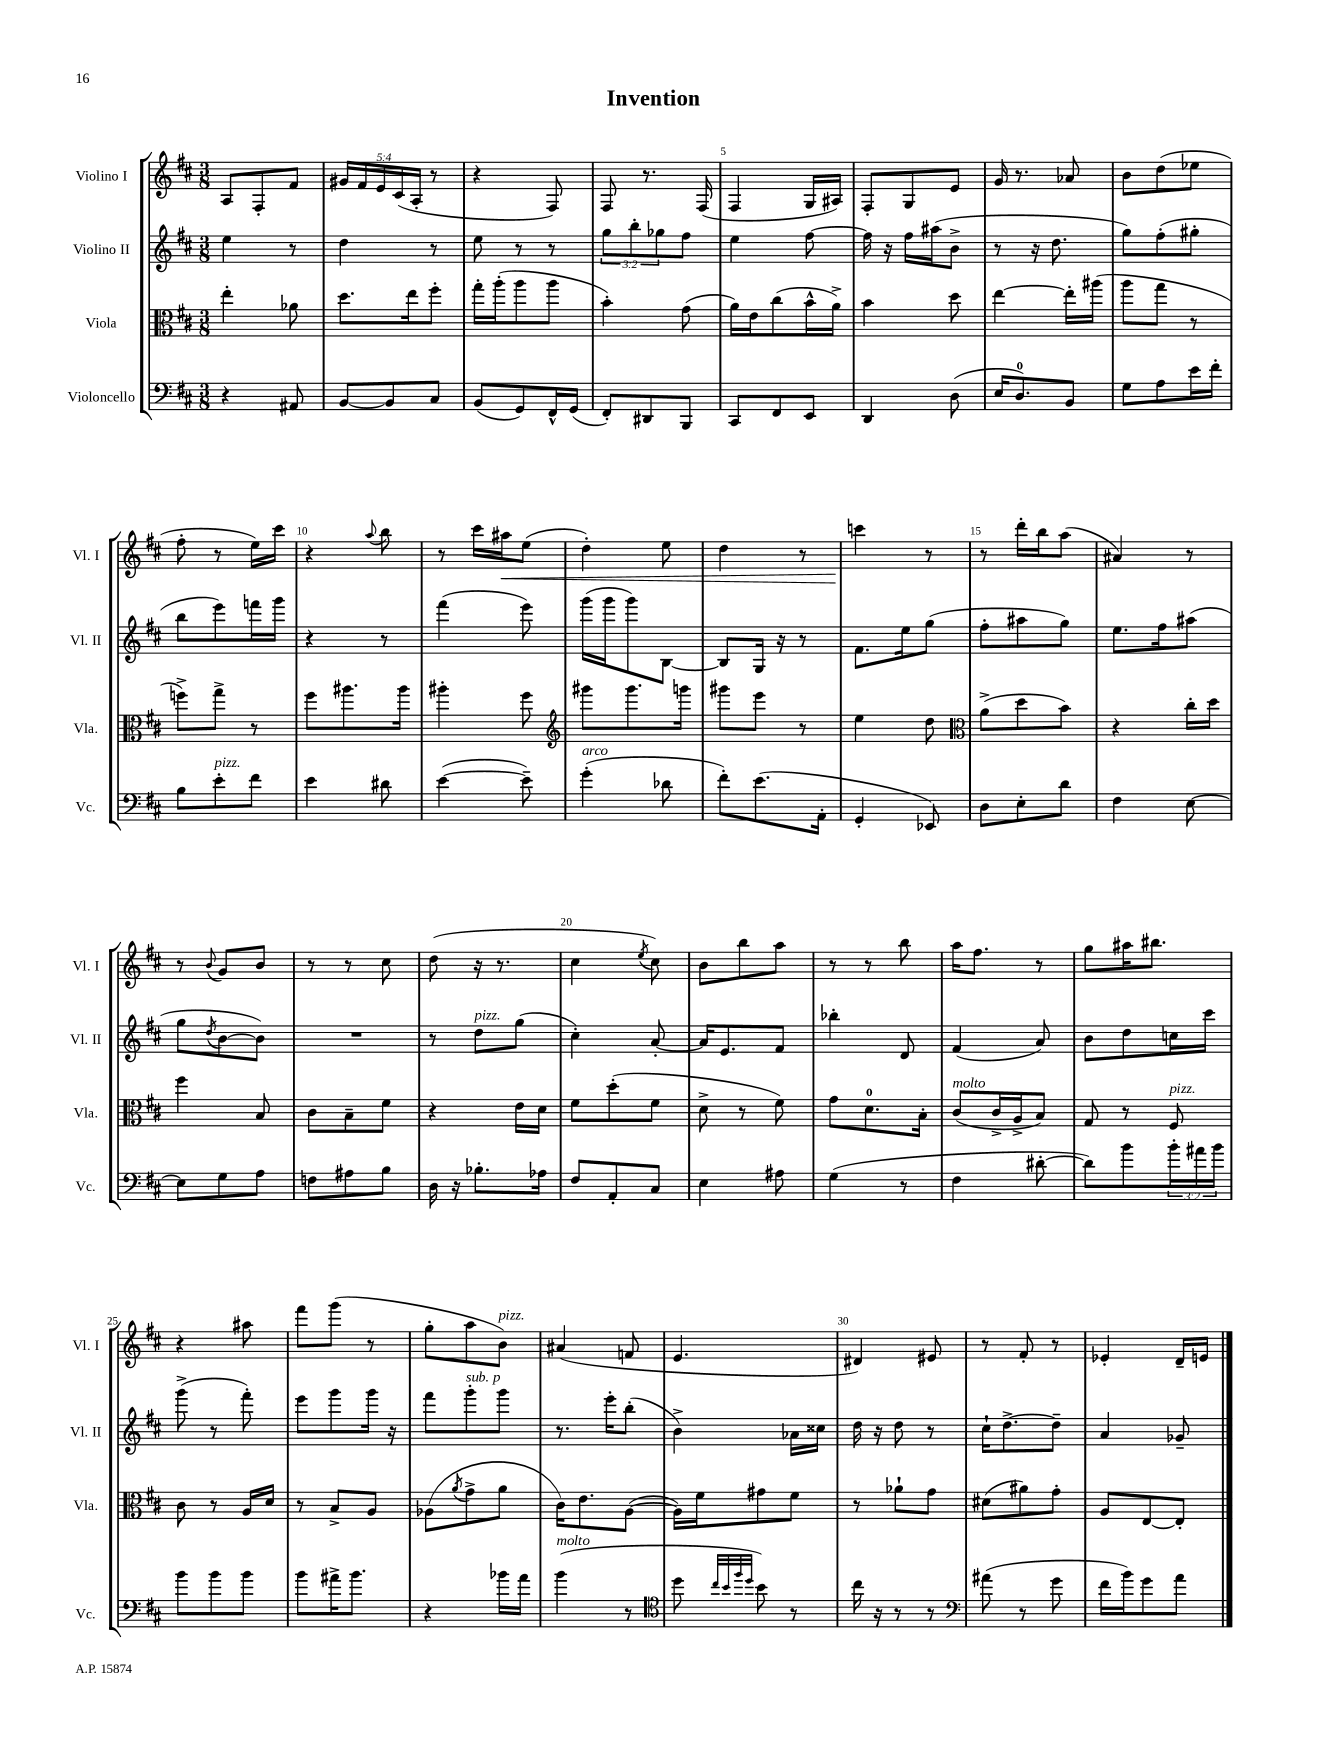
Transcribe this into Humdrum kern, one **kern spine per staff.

**kern	**kern	**kern	**kern
*staff4	*staff3	*staff2	*staff1
*clefF4	*clefC3	*clefG2	*clefG2
*k[f#c#]	*k[f#c#]	*k[f#c#]	*k[f#c#]
*M3/8	*M3/8	*M3/8	*M3/8
4r	4ee'	4ee	8A
.	.	.	8F#'
8AA#	8a-	8r	8f#
=	=	=	=
[8BB	8.dd	4dd	20g#
.	.	.	20f#
.	.	.	20e
8BB]	.	.	.
.	.	.	(20c#
.	16ee	.	.
.	.	.	20A'
8C#	8ff#'	8r	8r
=	=	=	=
(8BB	16gg'	8ee	4r
.	(16aa'	.	.
8GG)	8aa	8r	.
16FF#^^	8aa	8r	8F#)
(16GG	.	.	.
=	=	=	=
8FF#')	4b')	12gg	8F#
.	.	12bb'	.
8DD#	.	.	8.r
.	.	12gg-	.
8BBB	(8g	8ff#	.
.	.	.	(16F#
=	=	=	=
8CC#	16a)	4ee	4F#
.	16e	.	.
8FF#	(8cc#	.	.
8EE	16b^^	[8ff#	16G
.	16a^)	.	16A#)
=	=	=	=
4DD	4b	16ff#]	8F#'
.	.	16r	.
.	.	16ff#	8G
.	.	(16aa#	.
(8D	8dd	8b^	8e
=	=	=	=
16E	[4ee	8r	16g
8.D)	.	.	8.r
.	.	16r	.
.	.	8.dd	.
8BB	16ee']	.	8a-
.	(16aa#	.	.
=	=	=	=
8G	8aa	8gg)	8b
8A	8gg	(8ff#'	(8dd
16e	8r	8gg#'	8ee-
16f#'	.	.	.
=	=	=	=
8B	8ff^)	8bb	8ff#'
8e'	8gg^	8eee)	8r
8f#	8r	16fff	16ee)
.	.	16ggg	16ccc#
=	=	=	=
4e	8ff#	4r	4r
.	8.aa#	.	.
.	.	.	8qqaa
8d#	.	8r	8bb
.	16aa#	.	.
=	=	=	=
([4e	4aa#'	(4fff#	8r
.	.	.	16ccc#
.	.	.	16aa#
8e~])	8ff#	8eee)	(8ee
=	=	=	=
*	*clefG2	*	*
(4g'	8ggg#	(16ggg	4dd')
.	.	16ggg	.
.	8.ggg#	8ggg)	.
8d-	.	[8B	8ee
.	16ggg	.	.
=	=	=	=
8f#')	8ggg#	8B]	4dd
(8.e	8eee	16G	.
.	.	16r	.
.	8r	8r	8r
16AA'	.	.	.
=	=	=	=
4GG'	4ee	8.f#	4ccc
.	.	16ee	.
8EE-)	8dd	(8gg	8r
=	=	=	=
*	*clefC3	*	*
8D	(8a^	8ff#'	8r
8E'	8dd	8aa#	16ddd'
.	.	.	16bb
8d	8b)	8gg)	(8aa
=	=	=	=
4F#	4r	8.ee	4a#)
.	.	16ff#	.
[8E	16cc#'	(8aa#	8r
.	16dd	.	.
=	=	=	=
8E]	4ff#	8gg	8r
.	.	8qdd	8qqb
8G	.	[8b	8g
8A	8B	8b])	8b
=	=	=	=
8F	8c#	4.r	8r
8A#	8B~	.	8r
8B	8f#	.	8cc#
=	=	=	=
16D	4r	8r	(8dd
16r	.	.	.
8.B-'	.	8dd	16r
.	.	.	8.r
.	16e	(8gg	.
16A-	16d	.	.
=	=	=	=
8F#	8f#	4cc#')	4cc#
8AA'	(8dd'	.	.
.	.	.	8qee
8C#	8f#	[8a'	8cc#)
=	=	=	=
4E	8d^	16a]	8b
.	.	8.e	.
.	8r	.	8bb
8A#	8f#)	8f#	8aa
=	=	=	=
(4G	8g	4bb-'	8r
.	8.d	.	8r
8r	.	8d	8bb
.	16B'	.	.
=	=	=	=
4F#	(8c#	(4f#	16aa
.	.	.	8.ff#
.	16c#^	.	.
.	16A^	.	.
[8d#'	8B)	8a)	8r
=	=	=	=
8d#])	8G	8b	8gg
8b	8r	8dd	16aa#
.	.	.	8.bb#
24b'	8F#	16cc	.
24a#	.	.	.
.	.	16ccc#	.
24b	.	.	.
=	=	=	=
8b	8c#	(8ggg^	4r
8b	8r	8r	.
8b	16A	8fff#')	8aa#
.	16d	.	.
=	=	=	=
8b	8r	8eee	8fff#
16a#^	8B^	8ggg	(8ggg
8.b	.	.	.
.	8A	16ggg	8r
.	.	16r	.
=	=	=	=
4r	(8A-	8fff#	8gg'
.	8qa	.	.
.	8g^	8ggg'	8aa
16b-	8a	8ggg	8b)
16a	.	.	.
=	=	=	=
(4b	16c#)	8.r	(4a#
.	8.e	.	.
.	.	16eee'	.
8r	([8A	(8bb'	8f
=	=	=	=
*clefC4	*	*	*
8dd	16A])	4b^)	4.e
.	16f#	.	.
32qqcc#	.	.	.
32qqb	.	.	.
32qqff#	.	.	.
32qqdd	.	.	.
8b)	8g#	.	.
8r	8f#	16a-	.
.	.	16cc##	.
=	=	=	=
16cc#	8r	16dd	4d#)
16r	.	16r	.
8r	8a-`	8dd	.
8r	8g	8r	8e#
=	=	=	=
*clefF4	*	*	*
(8a#	(8d#	16cc#`	8r
.	.	[8.dd^	.
8r	8a#)	.	8f#'
8g	8g'	8dd~]	8r
=	=	=	=
16f#	8A	4a	4e-'
16b)	.	.	.
8g	[8E	.	.
8a	8E']	8g-~	16d~
.	.	.	16e
==	==	==	==
*-	*-	*-	*-
